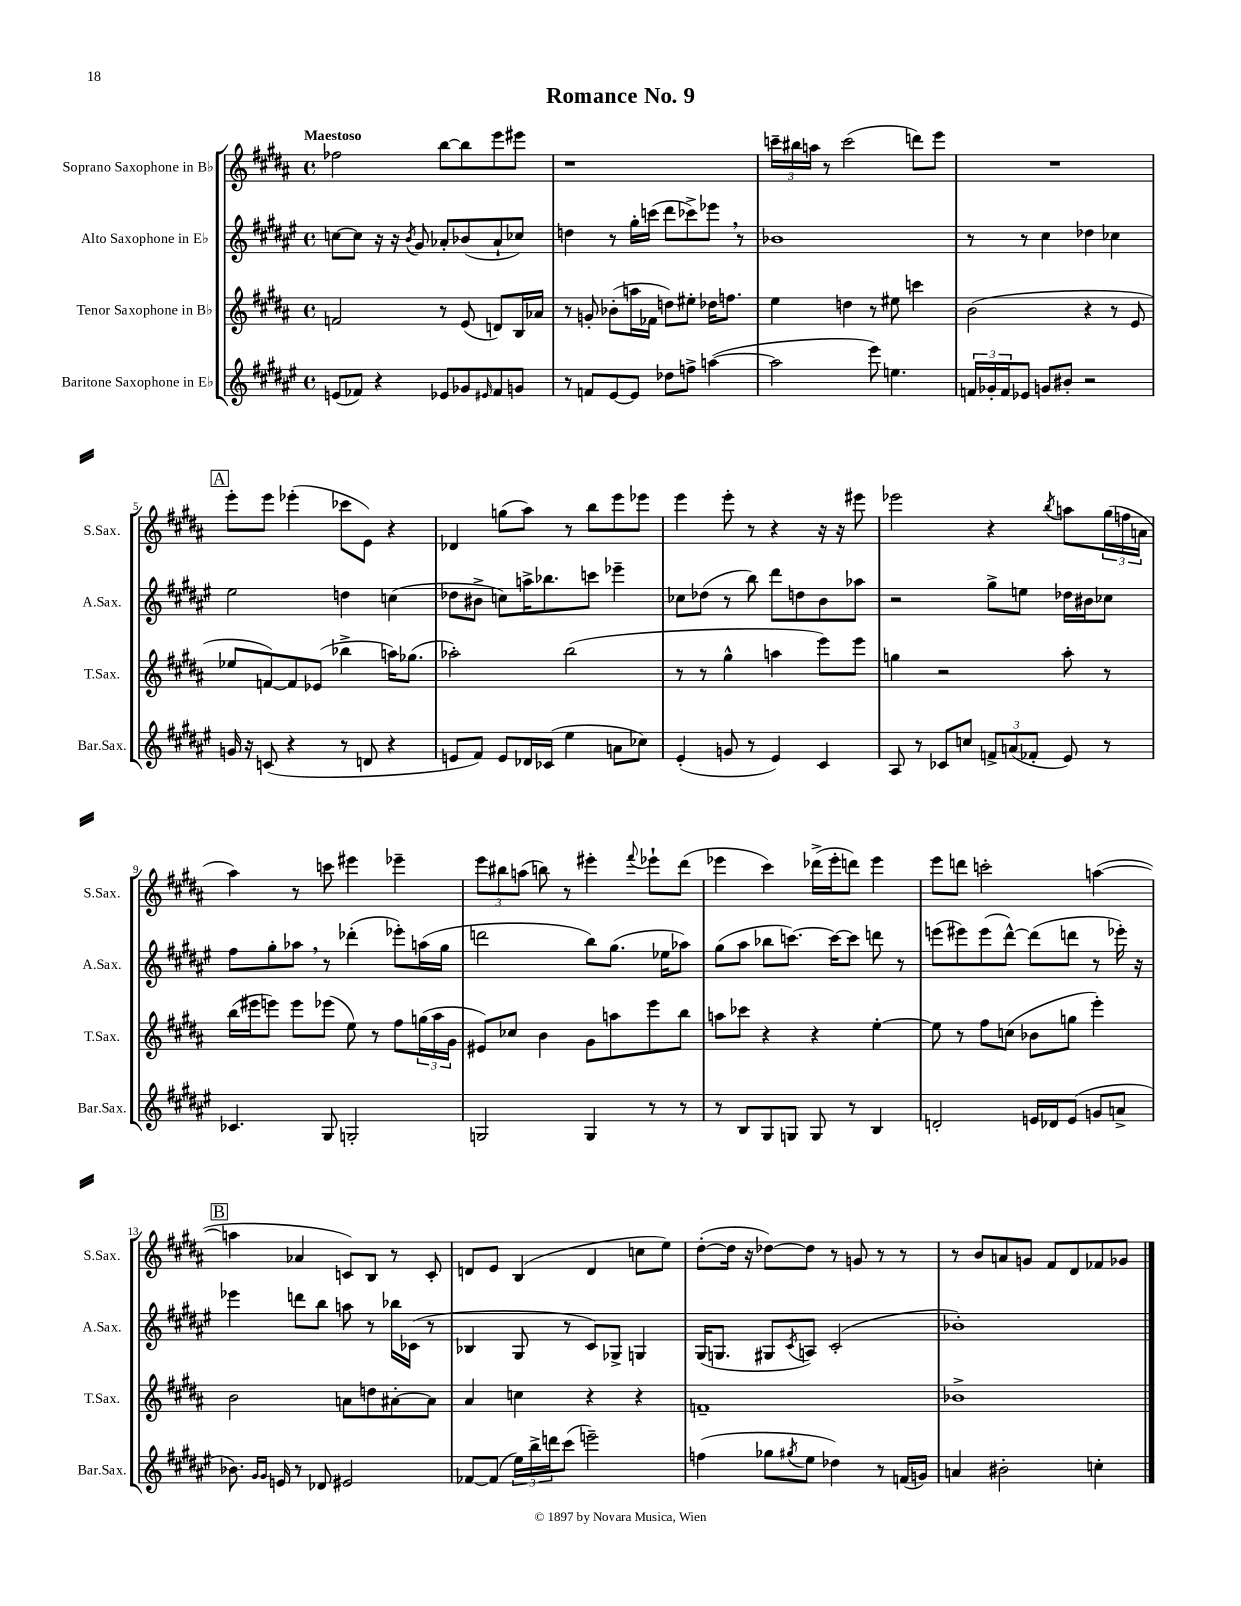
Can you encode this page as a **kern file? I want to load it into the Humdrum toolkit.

**kern	**kern	**kern	**kern
*staff4	*staff3	*staff2	*staff1
*clefG2	*clefG2	*clefG2	*clefG2
*k[f#c#g#d#a#e#]	*k[f#c#g#d#a#]	*k[f#c#g#d#a#e#]	*k[f#c#g#d#a#]
*M4/4	*M4/4	*M4/4	*M4/4
*met(c)	*met(c)	*met(c)	*met(c)
(8e	2f	[8cc	2ff-
8f-)	.	8cc]	.
4r	.	16r	.
.	.	16r	.
.	.	8qb	.
.	.	8g#	.
8e-	8r	8a-'	[8bb
8g-	(8e	(8b-	8bb]
16qqe#	.	.	.
8f-	8d)	8a-`	8eee
8g	16B	8cc-)	8eee#
.	16a-	.	.
=	=	=	=
8r	8r	4dd	1r
8f	8g'	.	.
[8e#	(8b-'	8r	.
8e#]	16aa	16gg#'	.
.	16f-	(16ccc	.
8dd-	8dd)	8ddd#	.
8ff^	8ee#'	8ccc-^)	.
([4aa	16dd-	8eee-	.
.	8.ff	.	.
.	.	8r	.
=	=	=	=
2aa]	4ee	1b-	24ccc~
.	.	.	24bb#
.	.	.	24aa
.	.	.	8r
.	4dd	.	(2ccc
8eee#)	8r	.	.
4.ee	8ee#	.	.
.	4ccc	.	8ddd)
.	.	.	8eee
=	=	=	=
24f	(2b	8r	1r
24g-'	.	.	.
24f	.	.	.
8e-	.	8r	.
8g	.	4cc#	.
8b#'	.	.	.
2r	4r	4dd-	.
.	8r	4cc-	.
.	8e	.	.
=	=	=	=
16g	8ee-	2ee#	8eee'
16r	.	.	.
(8c	[8f)	.	8eee
4r	8f]	.	(4eee-'
.	(8e-	.	.
8r	4bb-^	4dd	8ccc-
8d	.	.	8e)
4r	16aa)	(4cc	4r
.	(8.gg-	.	.
=	=	=	=
8e	2aa-')	8dd-	4d-
8f#)	.	8b#^	.
8e	.	8cc)	(8gg
16d-	.	16aa^	8aa#)
(16c-	.	8.bb-	.
4ee#	(2bb	.	8r
.	.	8ccc	8bb
8a	.	4eee-~	8eee
8cc-)	.	.	8eee-
=	=	=	=
(4e#'	8r	8cc-	4eee
.	8r	(8dd-	.
8g	4gg#^^	8r	8eee'
8r	.	8bb)	8r
4e#)	4aa	8ddd#	4r
.	.	8dd	.
4c#	8eee)	8b	16r
.	.	.	16r
.	8eee	8aa-	8eee#
=	=	=	=
8A#	4gg	2r	2eee-
8r	.	.	.
8c-	2r	.	.
8cc	.	.	.
12f^	.	8gg#^	4r
(12a	.	.	.
.	.	8ee	.
12f-'	.	.	.
.	.	.	8qbb
8e#)	8aa#'	16dd-	8aa
.	.	16b#	.
8r	8r	8cc-	(24gg#
.	.	.	24ff
.	.	.	24a
=	=	=	=
4.c-	(16bb	8ff#	4aa#)
.	16eee#	.	.
.	8eee)	8gg#'	.
.	8eee	8aa-	8r
8G#	(8eee-	8r	8ccc
2G'	8ee)	(4ddd-'	4eee#
.	8r	.	.
.	8ff#	8eee-')	4eee-~
.	(24gg	(16aa	.
.	24aa#	.	.
.	.	16gg#	.
.	24g#	.	.
=	=	=	=
2G	8e#)	2ddd	12eee
.	.	.	12bb#
.	8cc-	.	.
.	.	.	(12aa
.	4b	.	8bb)
.	.	.	8r
4G	8g#	8bb)	4eee#'
.	8aa	(8.gg#	.
.	.	.	8qqfff#
8r	8eee	.	8eee-`
.	.	16ee-	.
8r	8bb	8aa-)	(8ddd#
=	=	=	=
8r	8aa	(8gg#	4eee-
8B	8ccc-	8aa#	.
8G#	4r	8bb-	4ccc#)
8G	.	[8.ccc)	.
8G	4r	.	(16ddd-^
.	.	16ccc_	16eee-'
8r	.	8ccc]	8ddd)
4B	[4ee'	8ddd	4eee-
.	.	8r	.
=	=	=	=
2d'	8ee]	(8eee	8eee
.	8r	8eee#)	8ddd
.	8ff#	(8eee#	2ccc'
.	(8cc	[8ddd#^^)	.
16e	8b-	(8ddd#]	.
16d-	.	.	.
(8e	8gg	8ddd	.
8g	4eee')	8r	([4aa
8a^	.	16eee-')	.
.	.	16r	.
=	=	=	=
8.b-)	2b	4eee-	4aa]
16qqg#	.	.	.
16qqg#	.	.	.
16e	.	.	.
8r	.	8ddd	4a-
8d-	.	8bb	.
2e#	8a	8aa	8c)
.	8dd	8r	8B
.	[8a#'	16bb-	8r
.	.	(16c-	.
.	8a#]	8r	8c'
=	=	=	=
[8f-	4a#	4B-	8d
(8f-]	.	.	8e
24ee#)	4cc	8G#	(4B
24bb^	.	.	.
24ddd	.	.	.
(8ccc#	.	8r	.
2eee~)	4r	8c#)	4d
.	.	8G-^	.
.	4r	4G	8cc
.	.	.	8ee)
=	=	=	=
(4ff	1f~	(16G#	([8dd#'
.	.	8.G	.
.	.	.	16dd#]
.	.	.	16r
8gg-	.	8G#	[8dd-)
8qgg#	.	8qc#	.
8ee#	.	8A)	8dd-]
4dd-)	.	(2c#'	8r
.	.	.	8g
8r	.	.	8r
(16f	.	.	8r
16g)	.	.	.
=	=	=	=
4a	1b-^	1b-')	8r
.	.	.	8b
2b#'	.	.	8a
.	.	.	8g
.	.	.	8f#
.	.	.	8d#
4cc'	.	.	8f-
.	.	.	8g-
==	==	==	==
*-	*-	*-	*-
